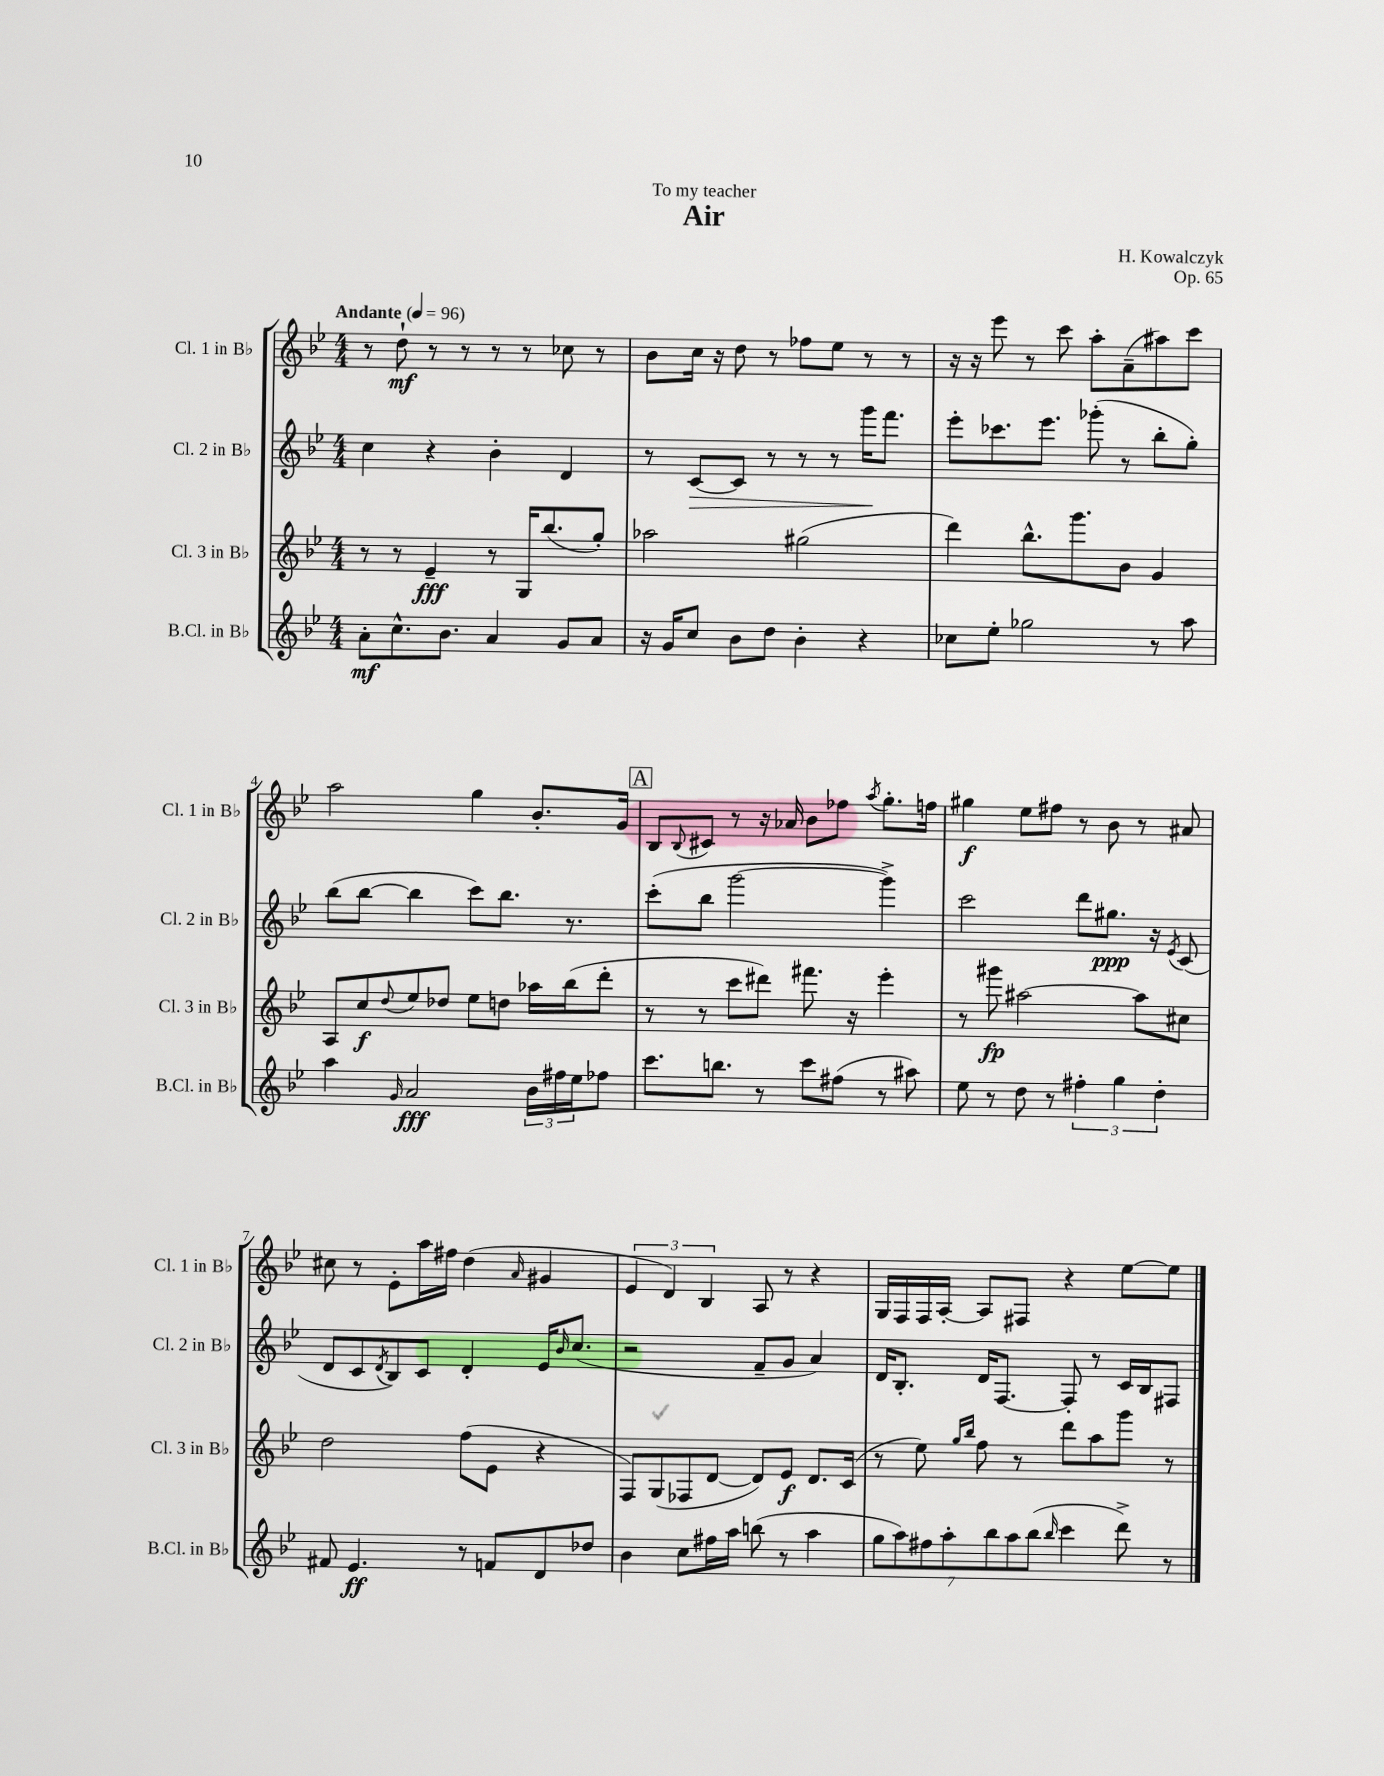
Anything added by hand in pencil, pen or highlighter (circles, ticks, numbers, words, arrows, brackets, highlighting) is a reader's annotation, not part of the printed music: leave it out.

**kern	**dynam	**kern	**dynam	**kern	**dynam	**kern	**dynam
*part4	*part4	*part3	*part3	*part2	*part2	*part1	*part1
*staff4	*staff4	*staff3	*staff3	*staff2	*staff2	*staff1	*staff1
*I"B.Cl. in B♭	*	*I"Cl. 3 in B♭	*	*I"Cl. 2 in B♭	*	*I"Cl. 1 in B♭	*
*I'B.Cl. in B♭	*	*I'Cl. 3 in B♭	*	*I'Cl. 2 in B♭	*	*I'Cl. 1 in B♭	*
*clefG2	*	*clefG2	*	*clefG2	*	*clefG2	*
*k[b-e-]	*	*k[b-e-]	*	*k[b-e-]	*	*k[b-e-]	*
*M4/4	*	*M4/4	*	*M4/4	*	*M4/4	*
*MM96	*	*MM96	*	*MM96	*	*MM96	*
=1	=1	=1	=1	=1	=1	=1	=1
!	!	!	!	!	!	!LO:TX:a:B:t=Andante	!
8a'\L	mf	8r	.	4cc\	.	8r	.
8.cc^^\	.	8r	.	.	.	8dd`\	mf
.	.	4e-~/	fff	4r	.	8r	.
8.b-\J	.	.	.	.	.	.	.
.	.	.	.	.	.	8r	.
4a/	.	8r	.	4b-'\	.	8r	.
.	.	16G/KL	.	.	.	8r	.
.	.	(8.bb-/	.	.	.	.	.
8g/L	.	.	.	4d/	.	8cc-X\	.
8a/J	.	8gg'/J)	.	.	.	8r	.
=2	=2	=2	=2	=2	=2	=2	=2
16r	.	2aa-X\	.	8r	.	8b-\L	.
16g/KL	.	.	.	.	.	.	.
!	!	!	!	!	!LO:HP:b	!	!
8cc/J	.	.	.	[8c/L	>	16cc\Jk	.
.	.	.	.	.	.	16r	.
8b-\L	.	.	.	8c/J]	.	8dd\	.
8dd\J	.	.	.	8r	.	8r	.
4b-'\	.	(2gg#X\	.	8r	.	8ff-X\L	.
.	.	.	.	8r	.	8ee-\J	.
4r	.	.	.	16ggg\KL	.	8r	.
.	.	.	.	8.fff\J	]	.	.
.	.	.	.	.	.	8r	.
=3	=3	=3	=3	=3	=3	=3	=3
8cc-X\L	.	4ddd\)	.	8eee-'\L	.	16r	.
.	.	.	.	.	.	16r	.
8ee-'\J	.	.	.	8.ccc-X\	.	8eee-\	.
2gg-X\	.	8.bb-^^\L	.	.	.	8r	.
.	.	.	.	8.eee-\J	.	.	.
.	.	.	.	.	.	8ccc\	.
.	.	8.ggg\	.	.	.	.	.
.	.	.	.	(8ggg-X'\	.	8aa'\L	.
.	.	8b-\J	.	8r	.	(8a~\	.
8r	.	4g/	.	8bb-'\L	.	8aa#X\)	.
8aa\	.	.	.	8gg'\J)	.	8ccc\J	.
!!LO:LB:g=z
=4	=4	=4	=4	=4	=4	=4	=4
4aa\	.	8A/L	.	(8bb-\L	.	2aa\	.
.	.	8cc/	f	[8bb-\J	.	.	.
16qqg/	.	8qqdd/	.	.	.	.	.
2a/	fff	8ee-/	.	4bb-\]	.	.	.
.	.	8dd-X/J	.	.	.	.	.
.	.	8ee-\L	.	8ccc\L)	.	4gg\	.
.	.	8ddn\J	.	8.bb-\J	.	.	.
24b-\LL	.	16aa-X\LL	.	.	.	8.b-'/L	.
24ff#X\	.	.	.	.	.	.	.
.	.	(16bb-\J	.	8.r	.	.	.
24ee-\J	.	.	.	.	.	.	.
8ff-X\J	.	8ddd'\J	.	.	.	.	.
.	.	.	.	.	.	16g/Jk	.
!!LO:REH:place=s1:t=A
=5	=5	=5	=5	=5	=5	=5	=5
8.ccc\L	.	8r	.	(8ccc'\L	.	8B-/L	.
.	.	.	.	.	.	8qqB-/	.
.	.	8r	.	8bb-\J	.	8c#X/J	.
8.bbn\J	.	.	.	.	.	.	.
.	.	8ccc\L	.	[2ggg\	.	8r	.
8r	.	8ddd#X\J)	.	.	.	16r	.
.	.	.	.	.	.	16a-X/	.
8ccc\L	.	8.fff#X\	.	.	.	8b-\L	.
(8ff#X\J	.	.	.	.	.	8ff-X\J	.
.	.	16r	.	.	.	.	.
.	.	.	.	.	.	8qaa/	.
8r	.	4eee-'\	.	4ggg^\])	.	8.gg'\L	.
8aa#X\)	.	.	.	.	.	.	.
.	.	.	.	.	.	16ffn\Jk	.
=6	=6	=6	=6	=6	=6	=6	=6
8ee-\	.	8r	.	2ccc\	.	4gg#X\	f
8r	.	8ggg#X\	fp	.	.	.	.
8dd\	.	[2aa#X\	.	.	.	8ee-\L	.
8r	.	.	.	.	.	8ff#X\J	.
6ff#X'\	.	.	.	8ddd\L	.	8r	.
.	.	.	.	8.gg#X\J	ppp	8b-\	.
6gg\	.	.	.	.	.	.	.
.	.	8aa#\L]	.	.	.	8r	.
.	.	.	.	16r	.	.	.
6dd'\	.	.	.	.	.	.	.
.	.	.	.	8qe-/	.	.	.
.	.	8cc#X\J	.	(8c/	.	8a#X/	.
!!LO:LB:g=z
=7	=7	=7	=7	=7	=7	=7	=7
8f#X/	.	2dd\	.	8d/L	.	8cc#X\	.
4.e-/	ff	.	.	8c/	.	8r	.
.	.	.	.	8qd/	.	.	.
.	.	.	.	8B-/)	.	8e-'\L	.
.	.	.	.	8c/J	.	16aa\L	.
.	.	.	.	.	.	16ff#X\JJ	.
8r	.	(8ff\L	.	4d'/	.	(4dd\	.
8fn/L	.	8e-\J	.	.	.	.	.
.	.	.	.	.	.	16qqa/	.
8d/	.	4r	.	16e-/KL	.	4g#X/	.
.	.	.	.	16qqb-/	.	.	.
.	.	.	.	(8.cc/J	.	.	.
8dd-X/J	.	.	.	.	.	.	.
=8	=8	=8	=8	=8	=8	=8	=8
4b-\	.	8F/L)	.	2r	.	6e-/	.
.	.	(8G/	.	.	.	.	.
.	.	.	.	.	.	6d/)	.
8cc\L	.	8F-X/	.	.	.	.	.
.	.	.	.	.	.	6B-/	.
16ff#X\L	.	[8d/J	.	.	.	.	.
16aa\JJ	.	.	.	.	.	.	.
(8bbn\	.	8d/L])	.	8f~/L	.	8A/	.
8r	.	8e-/J	f	8g/J	.	8r	.
4aa\	.	8.d/L	.	4a/)	.	4r	.
.	.	(16c/Jk	.	.	.	.	.
=9	=9	=9	=9	=9	=9	=9	=9
14gg\L	.	8r	.	16d/KL	.	16G/LL	.
.	.	.	.	8.B-'/J	.	16F/	.
14aa\)	.	.	.	.	.	.	.
.	.	8ee-\)	.	.	.	16F/	.
14ff#X\	.	.	.	.	.	.	.
.	.	.	.	.	.	[16A'/JJ	.
14aa'\	.	.	.	.	.	.	.
.	.	16qqgg/LL	.	.	.	.	.
.	.	16qqbb-/JJ	.	.	.	.	.
.	.	8ff\	.	16d/KL	.	8A/L]	.
14bb-\	.	.	.	.	.	.	.
.	.	.	.	[8.F/J	.	.	.
14aa\	.	.	.	.	.	.	.
.	.	8r	.	.	.	8F#X/J	.
(14bb-\J	.	.	.	.	.	.	.
16qqbb-/	.	.	.	.	.	.	.
4ccc\	.	8ddd\L	.	8F'/]	.	4r	.
.	.	8aa\	.	8r	.	.	.
8ddd^\)	.	8ggg\J	.	16c/LL	.	[8ee-\L	.
.	.	.	.	16B-/J	.	.	.
8r	.	8r	.	8F#X/J	.	8ee-\J]	.
==	==	==	==	==	==	==	==
*-	*-	*-	*-	*-	*-	*-	*-
